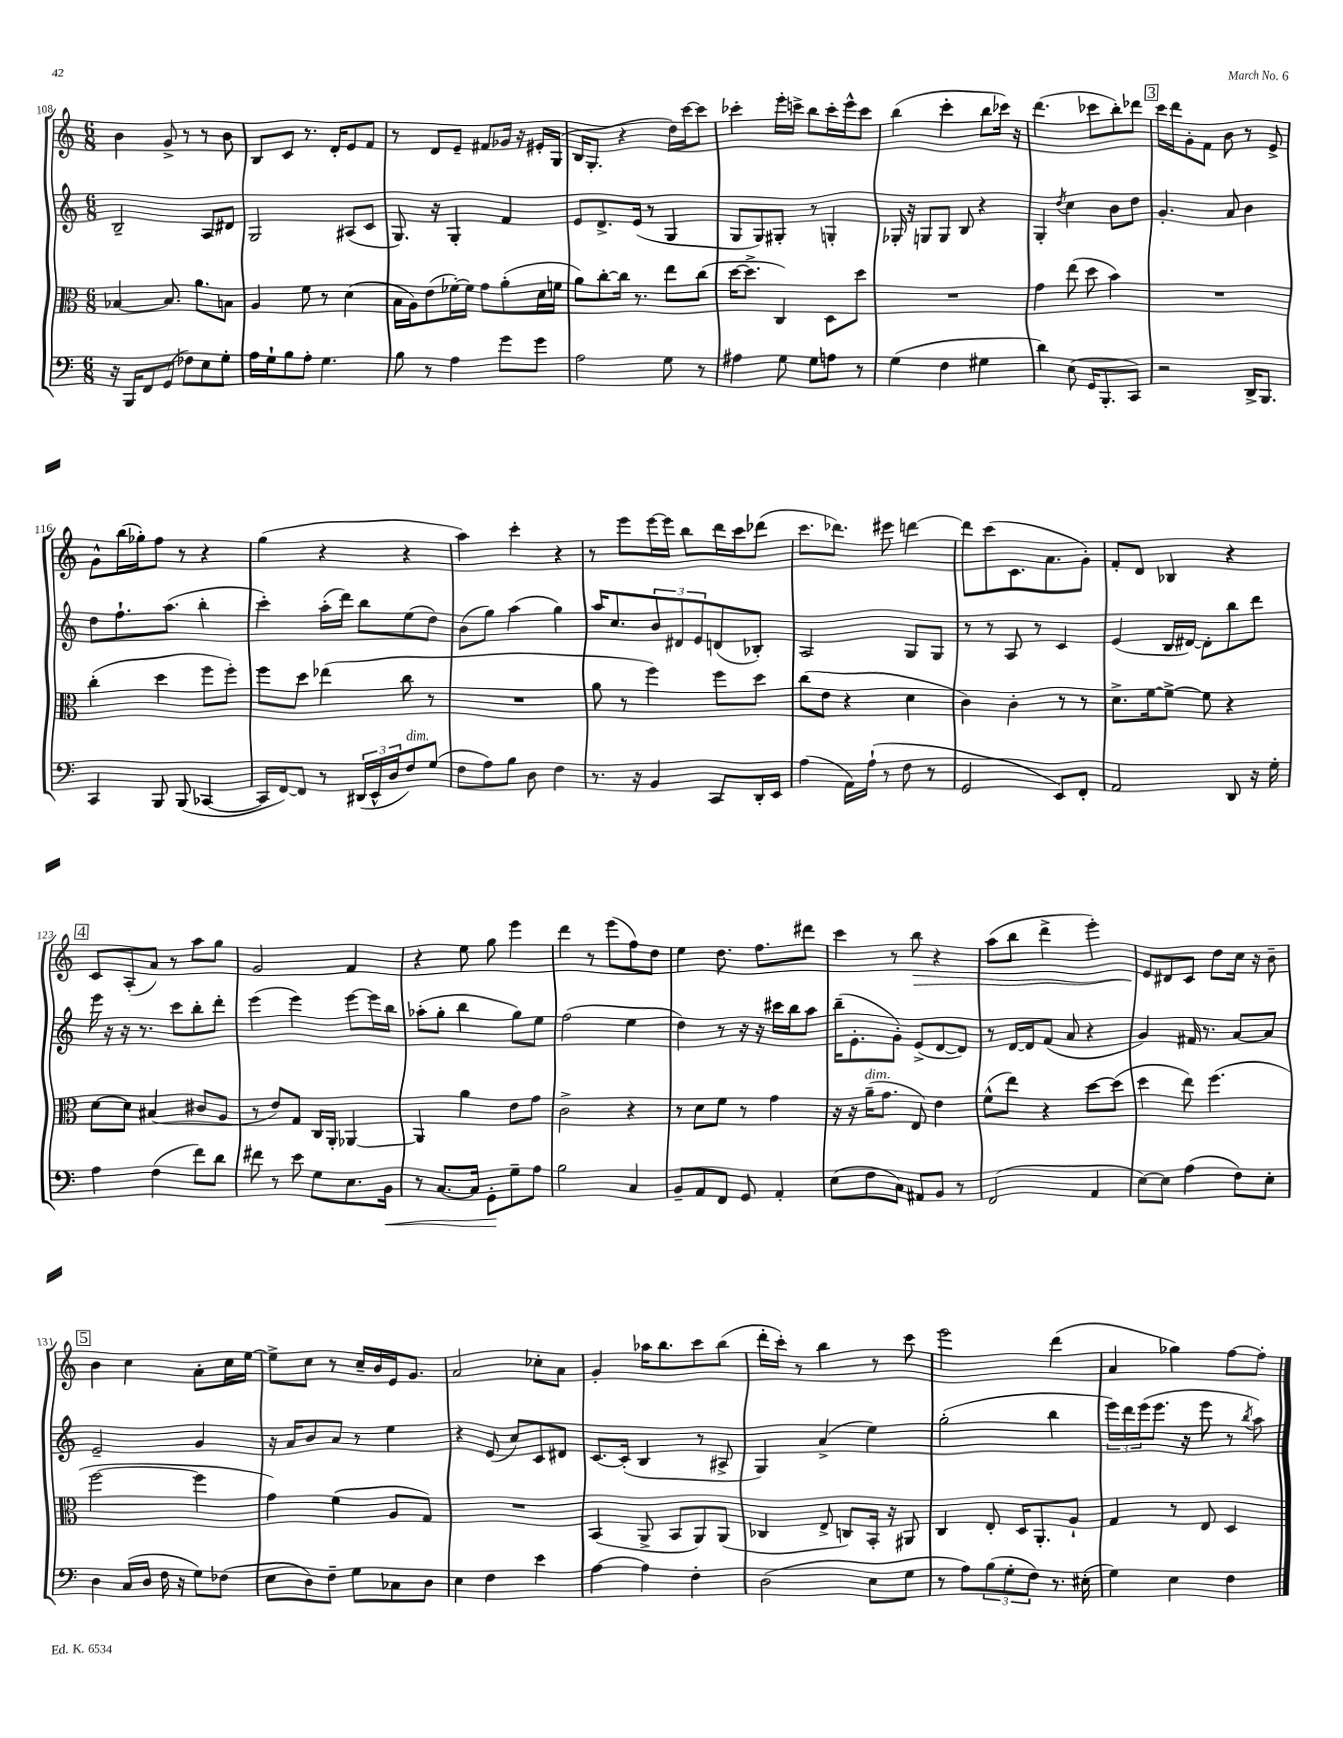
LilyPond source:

<<
\new StaffGroup <<
\new Staff = "s0" {
    \clef treble \key c \major \numericTimeSignature \time 6/8
    b'4 g'8-> r8 r8 b'8 |
    b8 c'8 r8. d'16-. e'8 f'8 |
    r8 d'8 e'8-- fis'8 ges'16 r16 eis'16-. g16( |
    b16 g8.-. r4 d''16) c'''16~ c'''8 |
    ces'''4-. e'''16-. c'''16-> b''8 c'''16-. e'''16-^ c'''8 |
    b''4( c'''4-. b''8 ces'''16) r16 |
    d'''4.( ces'''8 b''8-.) des'''8 |
    \mark \markup { \box "3" } c'''16 d'''16 g'8-. f'8 b'8 r8 e'8-> |
    g'8-^ b''16( ges''16-.) f''8 r8 r4 |
    g''4( r4 r4 |
    a''4) c'''4-. r4 |
    r8 e'''8 e'''16~ e'''16 b''8 d'''16 c'''16 des'''8( |
    c'''8. des'''8.) eis'''8 d'''4~ |
    d'''8 c'''8( c'8. a'8. g'8-.) |
    f'8-. d'8 bes4 r4 |
    \mark \markup { \box "4" } c'8 a8-.( a'8) r8 a''8 g''8 |
    g'2 f'4 |
    r4 e''8 g''8 e'''4 |
    d'''4 r8 e'''8( f''8) d''8 |
    e''4 d''8. f''8. dis'''8 |
    c'''4 r8 b''8\> r4 |
    a''8( b''8 d'''4-> e'''4-.) |
    e'8\! dis'8 c'8 d''8 c''16 r16 b'8-- |
    \mark \markup { \box "5" } b'4 c''4 a'8-. c''16 e''16~ |
    e''8-> c''8 r8 c''16-- b'16 e'16 g'8. |
    a'2 ces''8-. a'8 |
    g'4-. aes''16 b''8. c'''8 b''8( |
    d'''16-. c'''16-.) r8 b''4 r8 c'''8 |
    e'''2 d'''4( |
    a'4 ges''4) f''8~ f''8-. \bar "|." |
}
\new Staff = "s1" {
    \clef treble \key c \major \numericTimeSignature \time 6/8
    b2-- a8 dis'8 |
    g2 ais8( c'8 |
    g8.) r16 g4-. f'4 |
    e'8 d'8.-> e'16( r8 g4 |
    g8 g8) gis8-. r8 g4-. |
    ges16-. r16 g8 g8 b8 r4 |
    g4-. \acciaccatura { d''8 } c''4 b'8 d''8 |
    \mark \markup { \box "3" } g'4.-. a'8 b'4 |
    d''8 f''8.-! a''8.( b''4-. |
    c'''4-.) a''16-.( d'''16) b''8 e''8( d''8) |
    b'8( g''8) a''4( g''4) |
    a''16 c''8. \tuplet 3/2 { b'8 dis'8 e'8 } d'8( bes8-.) |
    a2 g8 g8 |
    r8 r8 a8 r8 c'4 |
    e'4( b16 dis'16~) dis'8-. b''8 d'''8 |
    \mark \markup { \box "4" } e'''16 r16 r16 r8. c'''8 b''8-. d'''8-. |
    e'''4( e'''4) e'''8~ e'''16 b''16 |
    aes''8-.( g''8-. b''4 g''8) e''8 |
    f''2( e''4 |
    d''4) r8 r16 r16 cis'''16 b''16 a''8 |
    b''16--( e'8.-. g'8-.) e'8->( d'8~ d'8) |
    r8 d'16~ d'16 f'8( a'8 r4 |
    g'4) fis'16 r8. a'8~ a'8 |
    \mark \markup { \box "5" } e'2-- g'4 |
    r16 a'16 b'8 a'8 r8 e''4 |
    r4 e'8( c''8) c'8 dis'8 |
    c'8.~ c'16-.( b4 r8 ais8-> |
    g4) a'4->( e''4) |
    g''2-.( b''4 |
    \tuplet 3/2 { e'''16) d'''16 e'''16( } e'''8. r16 e'''8 r8 \acciaccatura { b''8 } a''8) \bar "|." |
}
\new Staff = "s2" {
    \clef alto \key c \major \numericTimeSignature \time 6/8
    bes4~ bes8. a'8. b8 |
    a4 f'8 r8 d'4( |
    b16 a16) e'8( fes'16~-.) fes'16 g'8 a'8-.( d'16 f'16 |
    a'8) c''8~-. c''16 r8. e''8 c''8( |
    d''16~ d''8.-> c4) d8 d''8 |
    R2. |
    g'4 e''8( d''8 b'4) |
    \mark \markup { \box "3" } R2. |
    c''4-.( d''4 f''8 f''8-.) |
    f''8 d''8 ees''4( c''8 r8 |
    R2. |
    a'8 r8 f''4) f''8 d''8 |
    c''8( e'8 r4 d'4 |
    c'4) c'4-. r8 r8 |
    d'8.-> f'16~ f'8~-> f'8 r4 |
    \mark \markup { \box "4" } d'8~ d'8 bis4( cis'8 a8 |
    r8 e'8) g8 c16 a,16-. aes,4~ |
    aes,4 a'4 e'8 g'8 |
    c'2-> r4 |
    r8 d'8 f'8 r8 g'4 |
    r16 r16 a'16--^\markup { \italic "dim." }( g'8. e8) e'4 |
    f'8-^( e''8) r4 d''8~ d''8( |
    d''4 e''8) f''4.( |
    \mark \markup { \box "5" } f''2~ f''4 |
    g'4) f'4( a8 g8) |
    R2. |
    b,4( a,8-> b,8 a,8) a,8( |
    ces4 e8-> c8) b,16-. r16 ais,8 |
    c4 e8-. d16 a,8.-. a8-! |
    g4 r8 e8 d4 \bar "|." |
}
\new Staff = "s3" {
    \clef bass \key c \major \numericTimeSignature \time 6/8
    r16 b,,16 f,8 g,8( fes8) e8 g8-. |
    a16 g16-! b8 a8-. g4. |
    b8 r8 a4 g'8 g'8 |
    a2 g8 r8 |
    ais4 g8 g8 a8 r8 |
    g4( f4 gis4 |
    d'4) e8( g,16 b,,8.-. c,8) |
    \mark \markup { \box "3" } r2 d,16-> b,,8. |
    c,4 b,,8 b,,8( ces,4~ |
    ces,16 f,16~) f,8 r8 \tuplet 3/2 { dis,16( e,16-^ d16 } f8^\markup { \italic "dim." }) g8( |
    f8 a8) b8 d8 f4 |
    r8. r16 b,4 c,8 d,16-. e,16 |
    a4( a,16) a16-!( r8 f8 r8 |
    g,2 e,8) f,8-. |
    a,2 d,8 r16 g16-. |
    \mark \markup { \box "4" } a4 f4( f'8) d'8 |
    fis'8 r8 e'8 g8 e8. b,16\< |
    r8 c8.~ c16 g,8-.\! g8-- a8 |
    b2 c4 |
    b,8-- a,8 f,8 g,8 a,4-. |
    e8( f8 c8) ais,8 b,8 r8 |
    f,2( a,4 |
    e8~) e8 a4( f8) e8-. |
    \mark \markup { \box "5" } d4 c16( d16 f16 r16 g8) fes8( |
    e8 d8) f8-- g8 ces8 d8 |
    e4 f4 e'4 |
    a4~ a4 f4-. |
    d2( e8 g8 |
    r8 a8) \tuplet 3/2 { b8( g8-. f8) } r8. eis16-.( |
    g4) e4 f4 \bar "|." |
}
>>
>>
\layout { \context { \Score currentBarNumber = #108 } }
